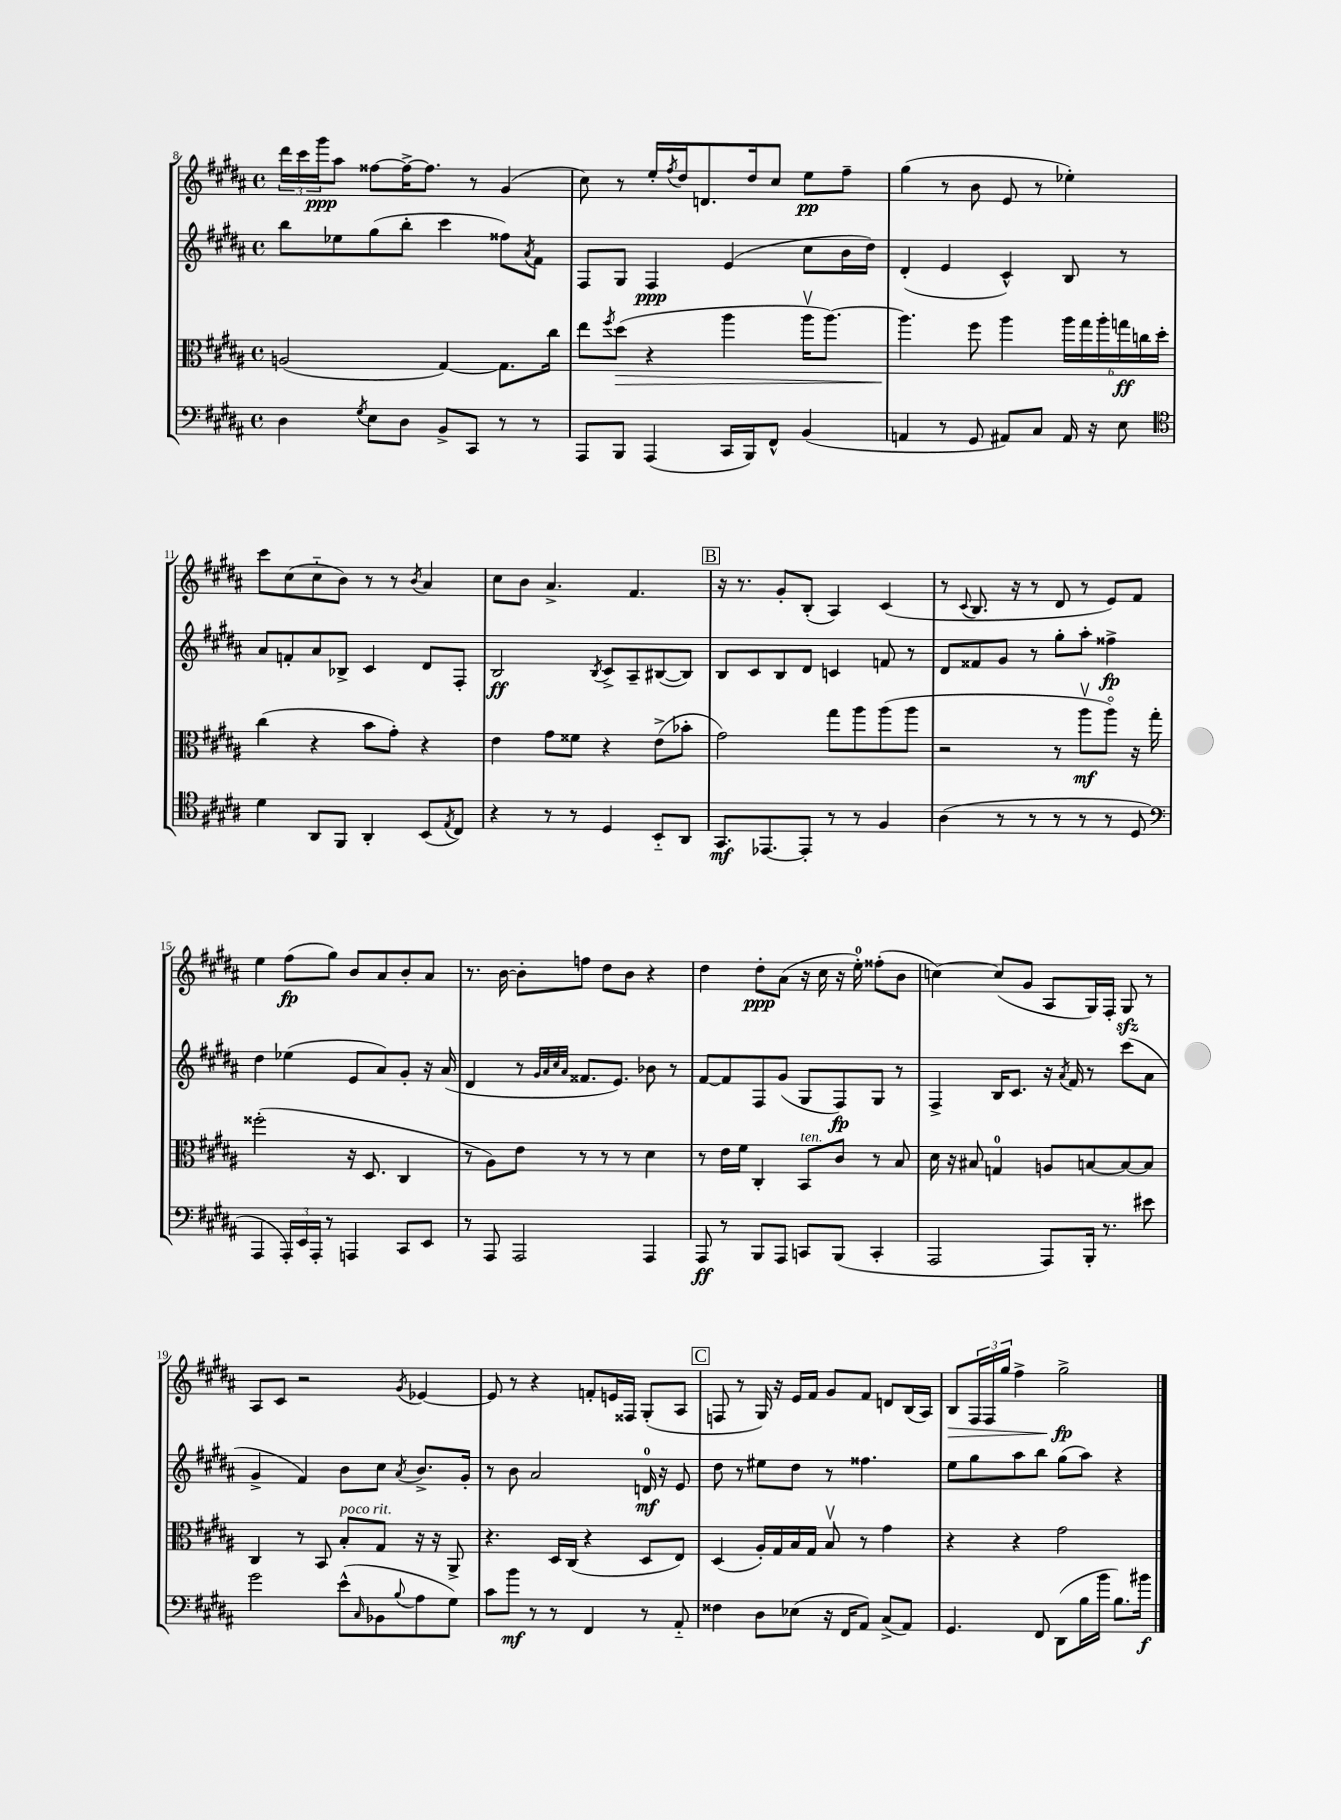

**kern	**kern	**kern	**kern
*staff4	*staff3	*staff2	*staff1
*clefF4	*clefC3	*clefG2	*clefG2
*k[f#c#g#d#a#]	*k[f#c#g#d#a#]	*k[f#c#g#d#a#]	*k[f#c#g#d#a#]
*M4/4	*M4/4	*M4/4	*M4/4
*met(c)	*met(c)	*met(c)	*met(c)
4D#	(2A	8bb	24ddd#
.	.	.	24ccc#
.	.	.	24ggg#
.	.	8ee-	8aa#
8qG#	.	.	.
8E	.	(8gg#	[8ff##
8D#	.	8bb'	16ff##^_
.	.	.	8.ff##]
8BB^	[4G#)	4ccc#	.
8CC#	.	.	8r
8r	8.G#]	8ff##)	(4g#
.	.	8qa#	.
8r	.	8f#	.
.	16cc#	.	.
=	=	=	=
8AAA#	8ee	8F#	8cc#)
.	8qff#	.	.
8BBB	(8dd#	8G#	8r
(4AAA#	4r	4F#	16ee'
.	.	.	8qff#
.	.	.	16dd#
.	.	.	8.d
16CC#	4aa#	(4e	.
16BBB)	.	.	16dd#
8FF#^^	.	.	8cc#
(4BB	16aa#v	8cc#	8ee
.	[8.aa#)	.	.
.	.	16b	8ff#~
.	.	16dd#)	.
=	=	=	=
4AA	4.aa#]	(4d#'	(4gg#
8r	.	4e	8r
8GG#	8ff#	.	8b
8AA#)	4aa#	4c#^^)	8e
8C#	.	.	8r
16AA#	24aa#	8B	4ee-')
.	24gg#	.	.
16r	.	.	.
.	24aa#'	.	.
8E	24gg	8r	.
.	24cc	.	.
.	24dd#'	.	.
=	=	=	=
*clefC4	*	*	*
4d#	(4cc#	8a#	8ccc#
.	.	8f'	(8cc#
8AA#	4r	8a#	8cc#'~
8FF#	.	8B-^	8b)
4AA#'	8b	4c#	8r
.	8g#')	.	8r
.	.	.	8qb
(8BB	4r	8d#	4a#
8qE	.	.	.
8C#)	.	8F#'	.
=	=	=	=
4r	4e	2B	8cc#
.	.	.	8b
8r	8g#	.	4.a#^
8r	8f##	.	.
.	.	8qB	.
4D#	4r	8c#^	.
.	.	8A#~	4.f#
8BB'~	(8e^	([8B#	.
8AA#	8b-'	8B#])	.
=	=	=	=
8.GG#	2g#)	8B	16r
.	.	.	8.r
.	.	8c#	.
[8.EE-	.	.	.
.	.	8B	8g#'
8EE-']	.	8d#	(8B'
8r	8gg#	4c	4A#)
8r	8aa#	.	.
4F#	(8aa#	8f	(4c#
.	8aa#	8r	.
=	=	=	=
(4A#	2r	8d#	8r
.	.	.	8qqc#
.	.	8f##	8.B
8r	.	8g#	.
.	.	.	16r
8r	.	8r	8r
8r	8r	8gg#'	8d#
8r	8aa#v	8aa#'	8r
8r	8aa#o)	4ff##^	8e)
8D#	16r	.	8f#
.	16gg#'	.	.
=	=	=	=
*clefF4	*	*	*
4AAA#	(2ff##'	4dd#	4ee
24AAA#')	.	(4ee-	(8ff#
24EE	.	.	.
24AAA#'	.	.	.
8r	.	.	8gg#)
4AAA	16r	8e	8b
.	8.D#	.	.
.	.	8a#)	8a#
8CC#	4C#	8g#'	8b'
8EE	.	16r	8a#
.	.	(16a#	.
=	=	=	=
8r	8r	4d#	8.r
8AAA#	8A#)	.	.
.	.	.	[16b
2AAA#	8e	8r	8b']
.	.	32qqg#	.
.	.	32qqa#	.
.	.	32qqcc#	.
.	.	32qqa#	.
.	8r	8.f##	8ff
.	8r	.	8dd#
.	.	8.e)	.
.	8r	.	8b
4AAA#	4d#	8b-	4r
.	.	8r	.
=	=	=	=
8AAA#	8r	[8f#	4dd#
8r	16e	8f#]	.
.	16f#	.	.
8BBB	4C#'	8F#	8dd#'
8AAA#	.	(8g#	(8a#
8CC	8BB	8G#	16r
.	.	.	16cc#
(8BBB	8c#	8F#)	16r
.	.	.	16ee')
4CC'	8r	8G#	(8ff##'
.	8B	8r	8b
=	=	=	=
2AAA#	16d#	4F#^	[4cc)
.	16r	.	.
.	8B#	.	.
.	4G	16B	(8cc]
.	.	8.c#	.
.	.	.	8g#
8AAA#)	8A	16r	8A#
.	.	8qa#	.
.	.	16f#	.
16BBB'	[8B	8r	16G#)
8.r	.	.	16F#'
.	8B_	(8ccc#	8G#
8e#	8B]	8a#	8r
=	=	=	=
2g#	4C#	4g#^	8A#
.	.	.	8c#
.	8r	4f#)	2r
.	8BB	.	.
(8e^^	8B'	8b	.
16qqC#	.	.	.
8BB-	8G#	8cc#	.
8qqB	.	8qa#	8qg#
8A#	16r	8.b^	[4e-
.	16r	.	.
8G#)	8AA#^	.	.
.	.	16g#'	.
=	=	=	=
8c#	4.r	8r	8e-]
8b	.	8b	8r
8r	.	2a#	4r
8r	16D#	.	.
.	(16C#	.	.
4FF#	4r	.	8f'
.	.	.	16e
.	.	.	16F##
8r	8D#	16d	(8G#'
.	.	16r	.
8AA#'~	8E)	8e	8A#
=	=	=	=
4F##	(4D#	8dd#	8F
.	.	8r	8r
8D#	16A#')	8ee#	16G#)
.	16G#	.	16r
(8E-	16B	8dd#	16e
.	16G#	.	16f#
16r	8Bv	8r	8g#
16FF#	.	.	.
8AA#)	8r	4.ff##	8f#
(8C#^	4g#	.	8d
8AA#)	.	.	(16B
.	.	.	16A#)
=	=	=	=
4.GG#	4r	8ee	8B
.	.	8gg#	24F#
.	.	.	24F#
.	.	.	24gg#
.	4r	8aa#	4ff#^
8FF#	.	8bb	.
(8DD#	2g#	(8gg#	2gg#^
16B	.	8aa#)	.
16b	.	.	.
8.B)	.	4r	.
16b#	.	.	.
==	==	==	==
*-	*-	*-	*-
